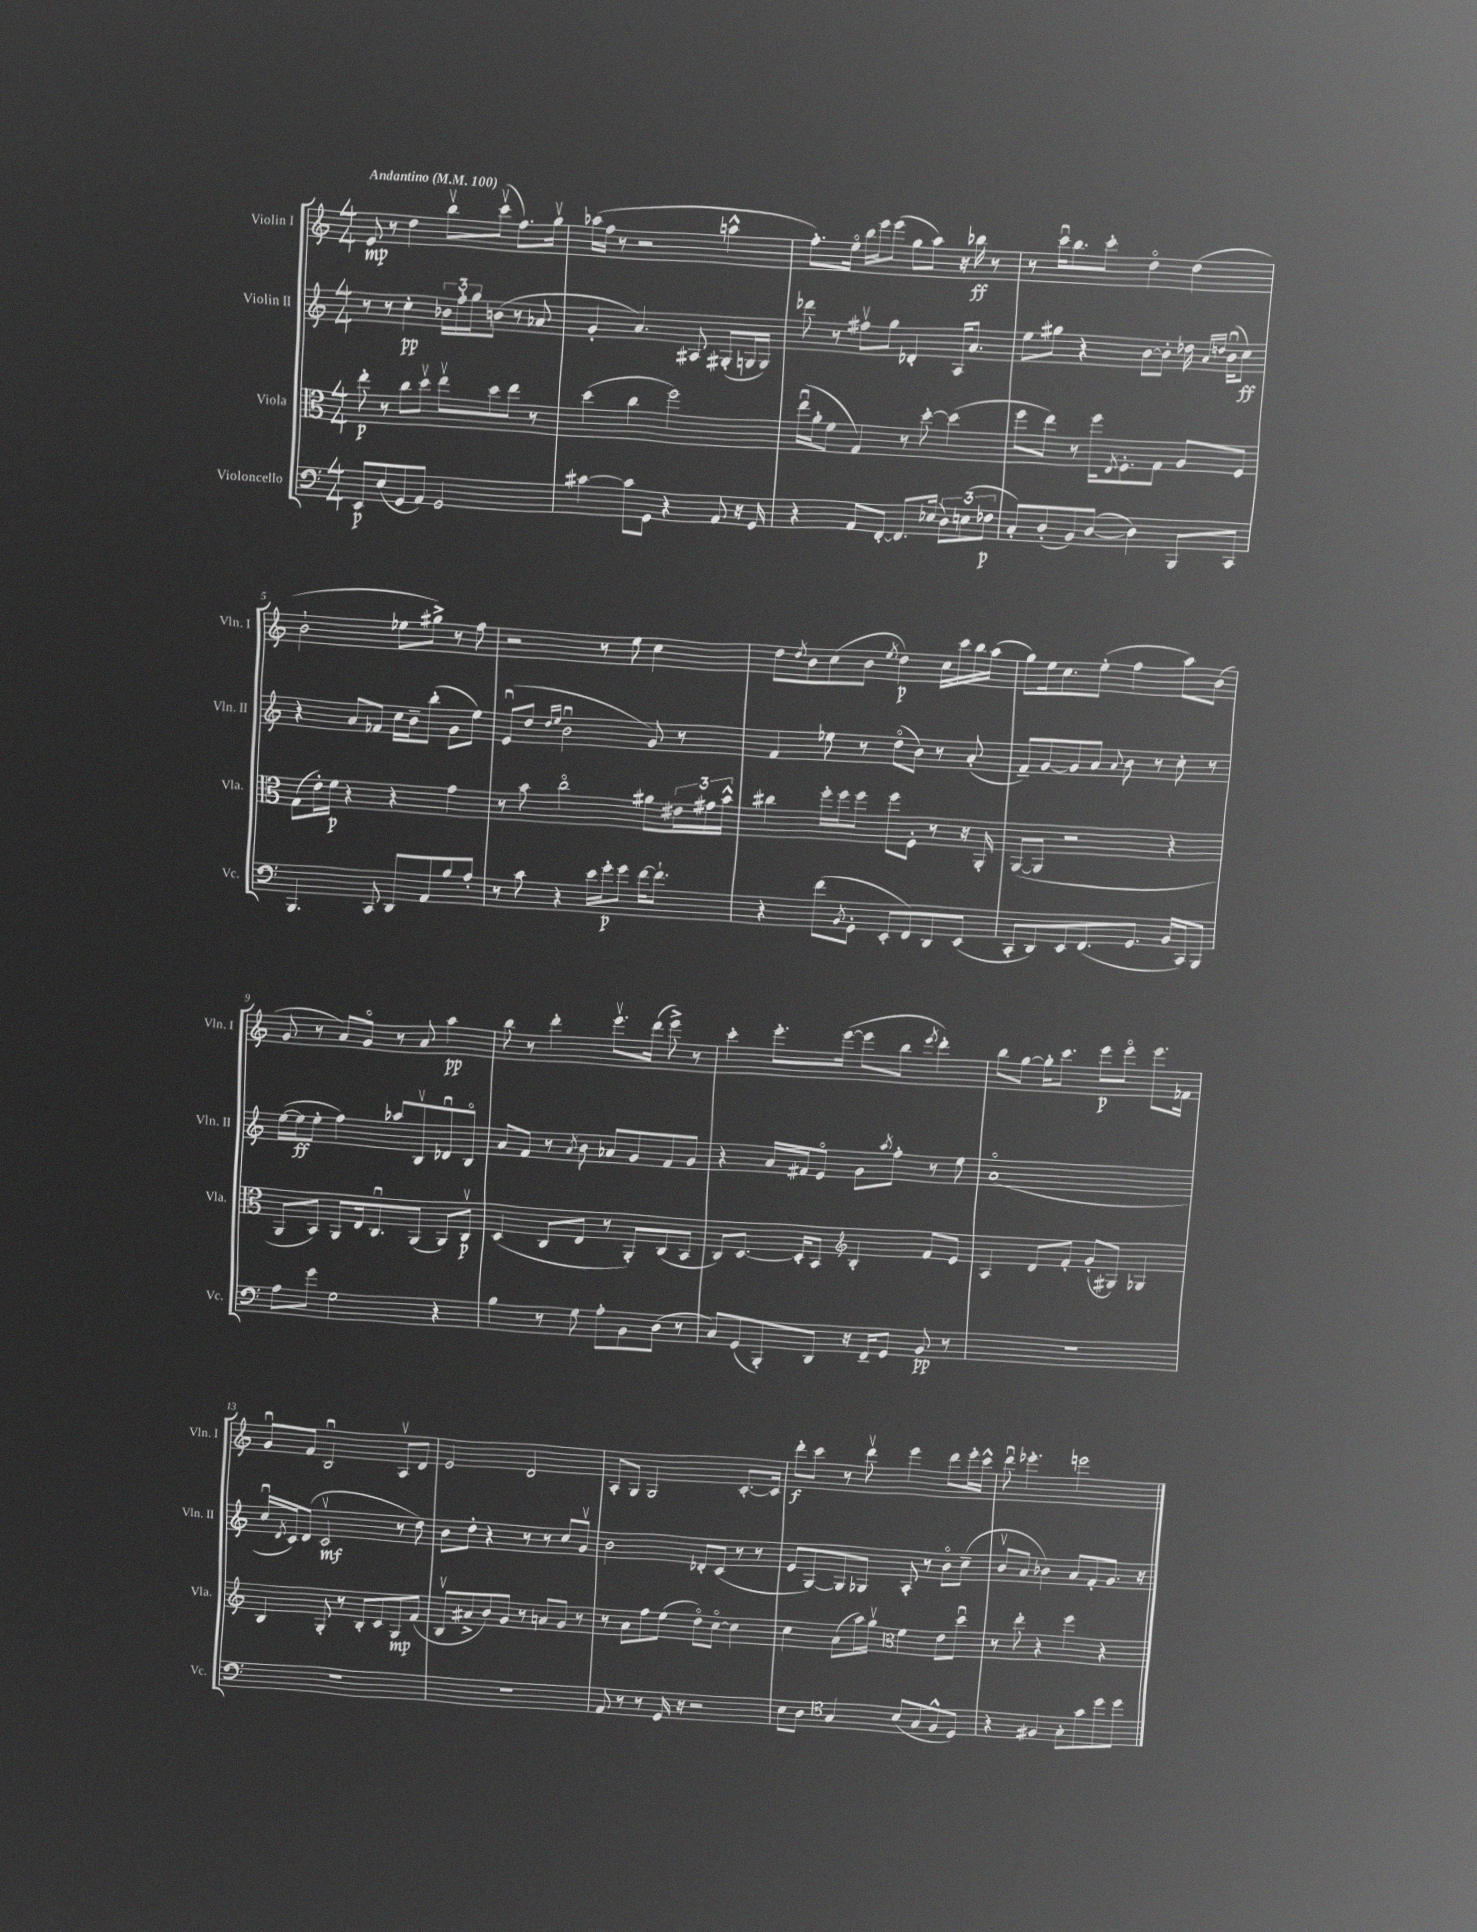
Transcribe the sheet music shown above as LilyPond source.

<<
\new StaffGroup <<
\new Staff = "s0" \with { instrumentName = "Violin I" shortInstrumentName = "Vln. I" } {
    \clef treble \key c \major \numericTimeSignature \time 4/4 \tempo "Andantino" 4 = 100
    e'8\mp r8 d''4 b''8\upbow c'''8\upbow( f''8.) g''16\upbow |
    aes''16( f''16 r8 r2 a''4-^ |
    f''8.-.) e''16\flageolet b''16 e'''16 e'''8( g''8 a''8) r16 bes''16\ff r8 |
    r8 c'''16\downbow b''8. c'''8-. d''4\flageolet d''4( |
    b'2-! ees''8 gis''8->) r8 f''8 |
    r2 r8 e''8 c''4 |
    d''8 \acciaccatura { d''8 } b'8 c''8( b'8 \acciaccatura { e''8 } d''4\p) c''16 c'''16 b''16 a''16( |
    g''8) e''16 c''8. e''8-.( f''4 a''8) b'8( |
    g'8 r8 a'8) g'8\flageolet r8 a'8 a''4\pp |
    b''8 r8 d'''4-. e'''8.\upbow d'''16( e'''8->) r8 |
    c'''4-. e'''8.-. e'''16~( e'''8 b''8 \acciaccatura { e'''8 } d'''4-.) |
    b''8 g''8~ g''16-. c'''8. e'''8\p e'''8\flageolet e'''8. fes'16 |
    g'8\downbow f'8 b2\downbow a8\upbow d'8 |
    e'2 d'2 |
    a8-. g8 g2 c'8.~-. c'16 |
    d'''8-.\f c'''8 r8 d'''8\upbow e'''4 d'''8 e'''16-. c'''16-^ |
    d'''8\downbow ees'''4.-. e'''2 \bar "|." |
}
\new Staff = "s1" \with { instrumentName = "Violin II" shortInstrumentName = "Vln. II" } {
    \clef treble \key c \major \numericTimeSignature \time 4/4
    r8 r8 c''4-.\pp \tuplet 3/2 { bes'16 f''16-. g''16 } b'8( r8 aes'8 |
    g'4-. a'4.) ais8 gis8-.( g16 g16) |
    des'''8 r8 fis''8\upbow g''8 des'4-. a16 a'8. |
    e''8 gis''8 r4 b'8~ b'8-. des''16 \grace { a'16 d''16 } b'16\downbow( c''8\ff) |
    r4 a'8 fes'8 c''16 b'16-- b''8-.( g'8 e''8) |
    e'8\downbow( d''8 \grace { d''16 e''16 } b'2\downbow g'8) r8 |
    f'4 ees''8 r8 d''8\flageolet( b'8) r8 a'8-.( |
    f'8--) g'8~ g'8 a'8 \appoggiatura { a'8 } b'8 r8 c''8-. r8 |
    e''16~( e''16\ff e''8-. f''4) aes''8 b8\upbow des'8\downbow b8\flageolet |
    a'8 f'8 r8 \acciaccatura { a'8 } b'8 aes'8 g'8 f'8 g'8 |
    r4 a'16 fis'16 e'8\flageolet g'8 \acciaccatura { a''8 } f''8-. r8 e''8 |
    a'1\flageolet( |
    c''16\downbow \acciaccatura { d'8 } c'16) d'8( c'2\upbow\mf r8 d''8) |
    b'8 d''8-. r4 r8 r8 c''8 g'8\upbow |
    b'2 des'8-. c'8( r8 r8 |
    e'8 g8~) g8 ges8 a8-. r8 b'8\flageolet c''8--( |
    b'8\upbow a'8 bes'4) a'8 f'8-. g'8. r16 \bar "|." |
}
\new Staff = "s2" \with { instrumentName = "Viola" shortInstrumentName = "Vla." } {
    \clef alto \key c \major \numericTimeSignature \time 4/4
    e''8-.\p r8 c''8 d''8\upbow e''8\upbow d''8 e''8 r8 |
    d''4( c''4 f''2) |
    e''16\downbow( a'16-. f'8 g4) r8 d''8~-. d''4( |
    f''8 e''8) r8 f''16 \acciaccatura { e8 } f8.-. g8 a8 f8 |
    g8( e'16-.) f'16\p r4 r4 g'4 |
    r8 b'8 c''2\flageolet ais'8 \tuplet 3/2 { eis'16 gis'16 b'16-^ } |
    cis''4 f''16-. f''16 f''8 f''8 f8-. r8 r16 a,16-. |
    a,8~( a,8 r2 r4 |
    a,8 b,8) a,8 e16 c8.\downbow a,8( a,8) c8\upbow\p |
    d4( c8 e8 r8 a,8-.) c8( b,8 |
    c8) d8.~ d16-. b,8 \clef treble b4-. f'8 e'8 |
    a4 d'8 f'8-. g'8-.( gis8) ges4 |
    b4 g8-. r8 b8-. c'8 g8\mp f'8( |
    b8\upbow ais'8-> b'8) g'8 r8 a'8 g'8 r8 |
    r8 a'8 f''8 e''8( d''8\flageolet) c''8~\flageolet c''4 |
    c''4 a'8( a''16) g''16\upbow \clef alto f'4 e'8 d''8\downbow |
    r8 e''8-. r4 f''4 r4 \bar "|." |
}
\new Staff = "s3" \with { instrumentName = "Violoncello" shortInstrumentName = "Vc." } {
    \clef bass \key c \major \numericTimeSignature \time 4/4
    e,8\p e8( g,8 a,8) g,2 |
    cis'4~ cis'8 g,8 r4 a,8 r16 g,16 |
    r4 a,8 f,8~-. f,8. ees16( \tuplet 3/2 { d8) e8( fes8\p } |
    c8-.) d8-.( b,8) d8~( d4) b,,8 c,8 |
    b,,4. c,8 d,8 a,8 b8 a8-. |
    r8 c'8 r4 e'16 g'16-.\p g'8 f'16~ f'8.-! |
    r4 f'8( \acciaccatura { b,8 } g,8-. e,8-. f,8) d,8 e,8( |
    c,8-. d,8) e,8 f,8.( g,8. b,16 c,16) b,,8 |
    a8 g'8 g2 r4 |
    b4 r8 g8 a8-. b,8 d8( r8 |
    c8) g,8( b,,8-.) d,8 r16 f,16-- g,8 b,8\pp r8 |
    R1 |
    R1 |
    R1 |
    a,8 r8 r8 g,16 r16 r2 |
    e8 d8 \clef tenor g4 b8( g8 f8-^ d8) |
    r4 fis4 g8-. g'8 d''8 d''8 \bar "|." |
}
>>
>>
